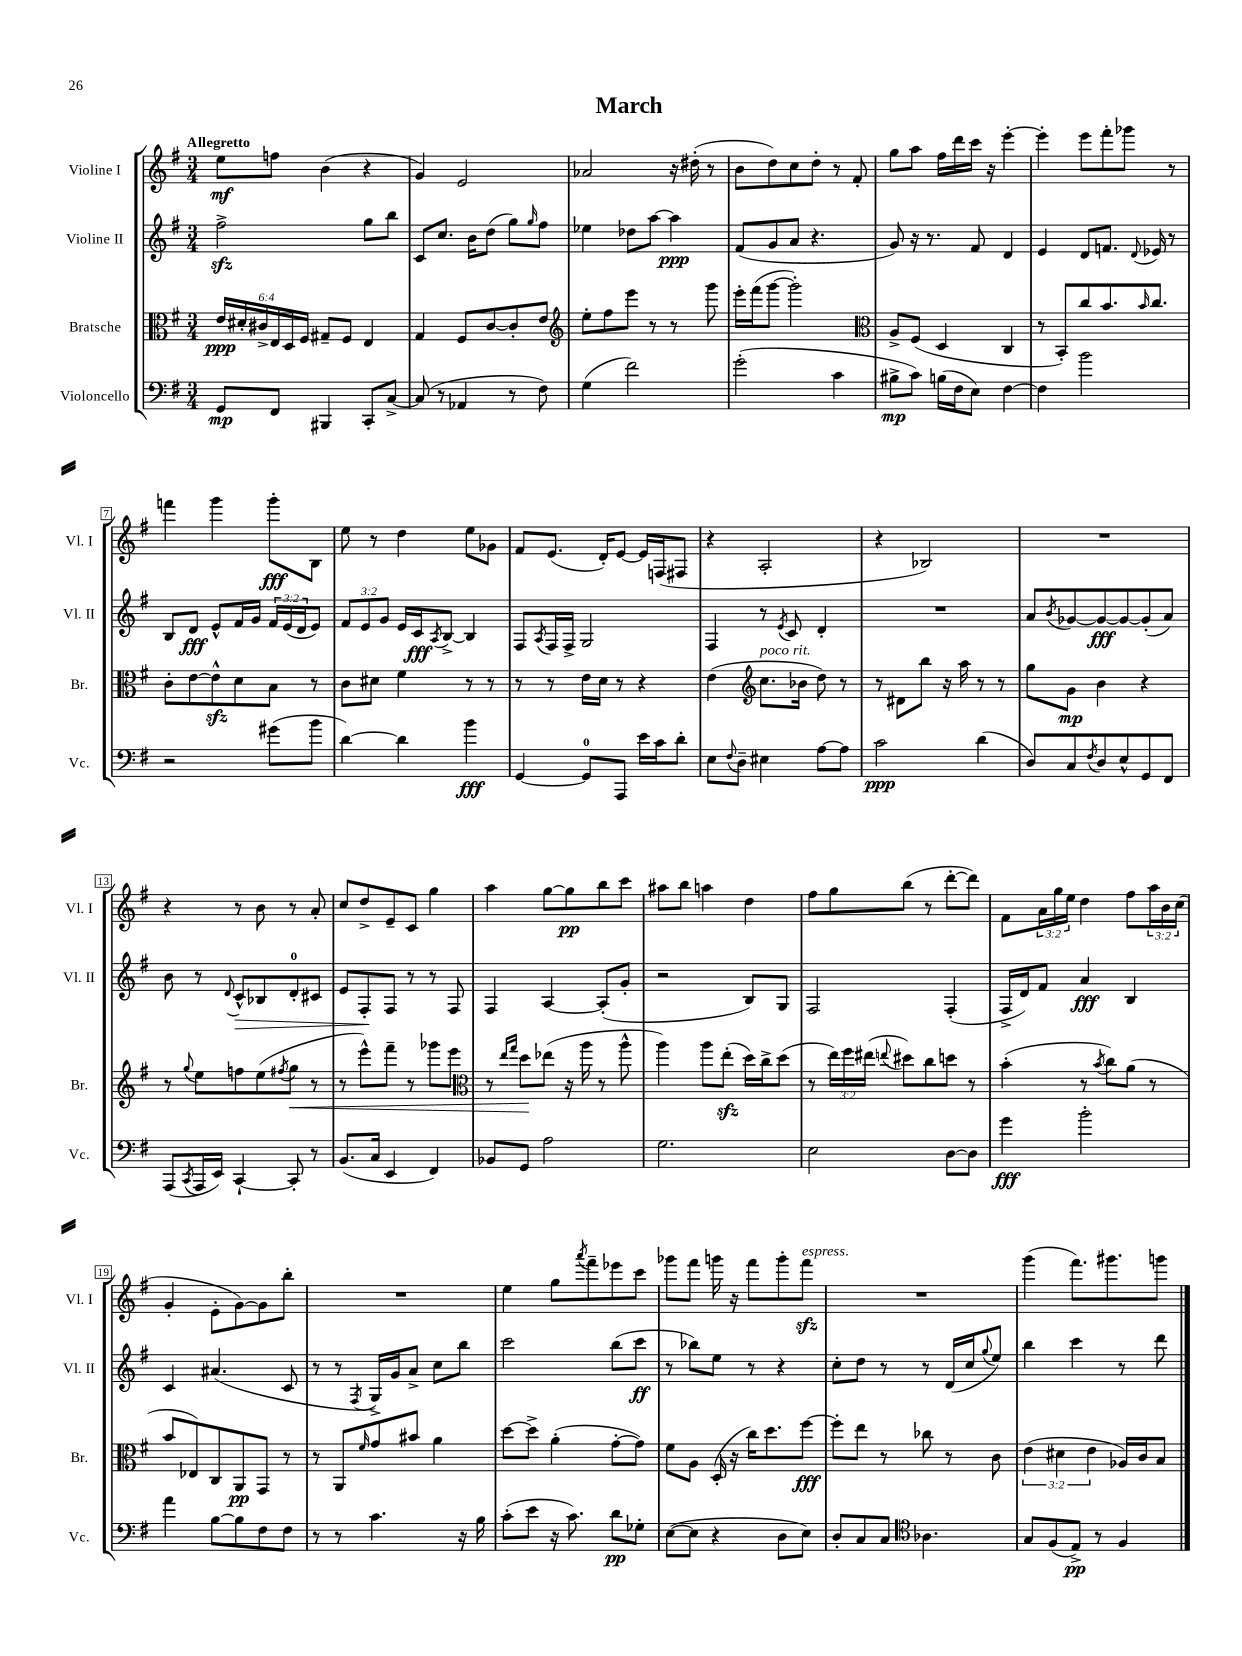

**kern	**kern	**kern	**kern
*staff4	*staff3	*staff2	*staff1
*clefF4	*clefC3	*clefG2	*clefG2
*k[f#]	*k[f#]	*k[f#]	*k[f#]
*M3/4	*M3/4	*M3/4	*M3/4
8GG	24e	2ff#^	8ee
.	24d#'	.	.
.	24c#^	.	.
8FF#	24E	.	8ff
.	24D	.	.
.	24F#	.	.
4BBB#	8G#~	.	(4b
.	8F#	.	.
8CC'	4E	8gg	4r
[8C^	.	8bb	.
=	=	=	=
(8C]	4G	8c	4g)
8r	.	8.cc	.
4AA-	8F#	.	2e
.	.	16b	.
.	[8c	(8dd	.
8r	8c']	8gg)	.
.	.	16qqgg	.
8F#)	8e	8ff#	.
=	=	=	=
*	*clefG2	*	*
(4G	8ee'	4ee-	2a-
.	8ff#	.	.
2f#)	8eee	8dd-	.
.	8r	[8aa	.
.	8r	4aa]	16r
.	.	.	(16dd#'
.	8ggg	.	8r
=	=	=	=
(2g'	16eee'	(8f#	8b
.	(16fff#	.	.
.	[8ggg	8g	8dd)
.	2ggg'])	8a	8cc
.	.	4.r	8dd'
4c	.	.	8r
.	.	.	8f#'
=	=	=	=
*	*clefC3	*	*
8B#^	8A^	8g)	8gg
8c)	(8F#	16r	8aa
.	.	8.r	.
(16B	4D	.	16ff#
16F#	.	.	16ddd
8E)	.	8f#	16ccc
.	.	.	16r
[4F#	4C	4d	[4eee'
=	=	=	=
4F#]	8r	4e	4eee']
.	8BB')	.	.
2b	8cc	8d	8eee
.	8.b	8.f	8fff#'
.	.	.	8ggg-
.	16qqb	8qqd	.
.	8.cc	16e-	.
.	.	8r	8r
=	=	=	=
2r	8c'	8B	4fff
.	[8e	8d	.
.	8e^^]	8e^^	4ggg
.	8d	16f#	.
.	.	16g	.
(8g#	8B	24f#	8ggg'
.	.	(24e	.
.	.	24d	.
8b	8r	8e)	8B
=	=	=	=
[4d)	8c	12f#	8ee
.	.	12e	.
.	8d#	.	8r
.	.	12g	.
4d]	4f#	16e	4dd
.	.	16c	.
.	.	8qA	.
.	.	[8B^	.
4b	8r	4B]	8ee
.	8r	.	8g-
=	=	=	=
[4GG	8r	8F#	8f#
.	.	8qA	.
.	8r	16F#	(8.e
.	.	16F#^	.
8GG]	16e	2G	.
.	16d	.	16d')
8AAA	8r	.	[8e
16e	4r	.	16e]
16c	.	.	(16F
8d'	.	.	8F#
=	=	=	=
8E	(4e	4F#	4r
8qqF#	.	.	.
8D~	.	.	.
*	*clefG2	*	*
4E#	8.cc	8r	2A'
.	.	8qe	.
.	.	8c	.
.	16b-	.	.
[8A	8dd)	4d'	.
8A]	8r	.	.
=	=	=	=
2c	8r	2.r	4r
.	8d#	.	.
.	8bb	.	2B-)
.	16r	.	.
.	16aa	.	.
(4d	8r	.	.
.	8r	.	.
=	=	=	=
8D)	8gg	8a	2.r
.	.	8qb	.
8C	8g	[8g-	.
8qF#	.	.	.
8D	4b	8g-_	.
8E^^	.	8g-_	.
8GG	4r	(8g-']	.
8FF#	.	8a)	.
=	=	=	=
(8AAA	8r	8b	4r
8qCC	8qqgg	.	.
16AAA	8ee	8r	.
16EE)	.	.	.
.	.	8qqd	.
[4CC`	8ff	8c^^	8r
.	(8ee	8B-	8b
.	8qff#	.	.
8CC']	8gg	8d'	8r
8r	8r	8c#	8a'
=	=	=	=
(8.BB	8r	8e	8cc
.	8eee^^)	8F#'	8dd^
16C	.	.	.
4EE	8fff#~	8F#	8e~
.	8r	8r	8c
4FF#)	8ggg-	8r	4gg
.	8eee	8F#	.
=	=	=	=
*	*clefC3	*	*
8BB-	8r	4F#	4aa
.	16qqee	.	.
.	16qqgg	.	.
8GG	8dd	.	.
2A	(8ee-	[4A	[8gg
.	16r	.	8gg]
.	16aa	.	.
.	8r	(8A']	8bb
.	8aa^^	8g'	8ccc
=	=	=	=
2.G	4aa)	2r	8aa#
.	.	.	8bb
.	8aa	.	4aa
.	(8ee'	.	.
.	16dd)	8B)	4dd
.	16cc^	.	.
.	(8dd	8G	.
=	=	=	=
2E	8r	2F#	8ff#
.	24ee)	.	8gg
.	24ff#	.	.
.	(24ee#	.	.
.	8qqee	.	.
.	8dd#)	.	(8bb
.	8cc	.	8r
[8D	8dd	(4F#'	[8ddd'
8D]	8r	.	8ddd])
=	=	=	=
4g	(4b'	16F#^	8f#
.	.	16d)	.
.	.	8f#	24a
.	.	.	24gg
.	.	.	24ee
2b'	8r	4a	4dd
.	8qb	.	.
.	8cc)	.	.
.	(8a	4B	8ff#
.	8r	.	24aa
.	.	.	24b
.	.	.	(24cc
=	=	=	=
4a	8b	4c	4g'
.	8E-)	.	.
[8B	8C	(4.a#	8e'
8B]	8AA	.	[8g)
8F#	8GG	.	8g]
8F#	8r	8c	8bb'
=	=	=	=
8r	8r	8r	2.r
8r	8AA	8r	.
.	16qqf#	8qF#	.
4.c	8g	16G^)	.
.	.	16g	.
.	8b#	8a^	.
.	4a	8cc	.
16r	.	8bb	.
16B	.	.	.
=	=	=	=
(8c'	[8dd	2ccc	4ee
8e	8dd^]	.	.
16r	(4a'	.	8gg
8.c)	.	.	.
.	.	.	8qaaa
.	.	.	8fff#~
8d	[8g'	(8bb	8eee-
8G-'	8g])	8ccc	8ccc
=	=	=	=
([8E	8f#	8r	8ggg-
8E]	8A	8bb-)	8fff#
4r	(16D'	8ee	16ggg
.	16r	.	16r
.	16cc)	8r	8fff#
.	8.dd	.	.
8D	.	4r	8ggg'
8E)	[8ff#	.	8fff#
=	=	=	=
8D'	8ff#']	8cc'	2.r
8C	8ee	8dd	.
8C	8r	8r	.
*clefC4	*	*	*
4.A-	8cc-	8r	.
.	8r	(16d	.
.	.	16cc	.
.	.	8qqgg	.
.	8c	8ee)	.
=	=	=	=
8G	(6e	4bb	(4ggg
(8F#	.	.	.
.	6d#	.	.
8E^)	.	4ccc	8.fff#)
.	6e	.	.
8r	.	.	.
.	.	.	8.ggg#
4F#	16A-)	8r	.
.	16c	.	.
.	8B	8ddd	8ggg
==	==	==	==
*-	*-	*-	*-
